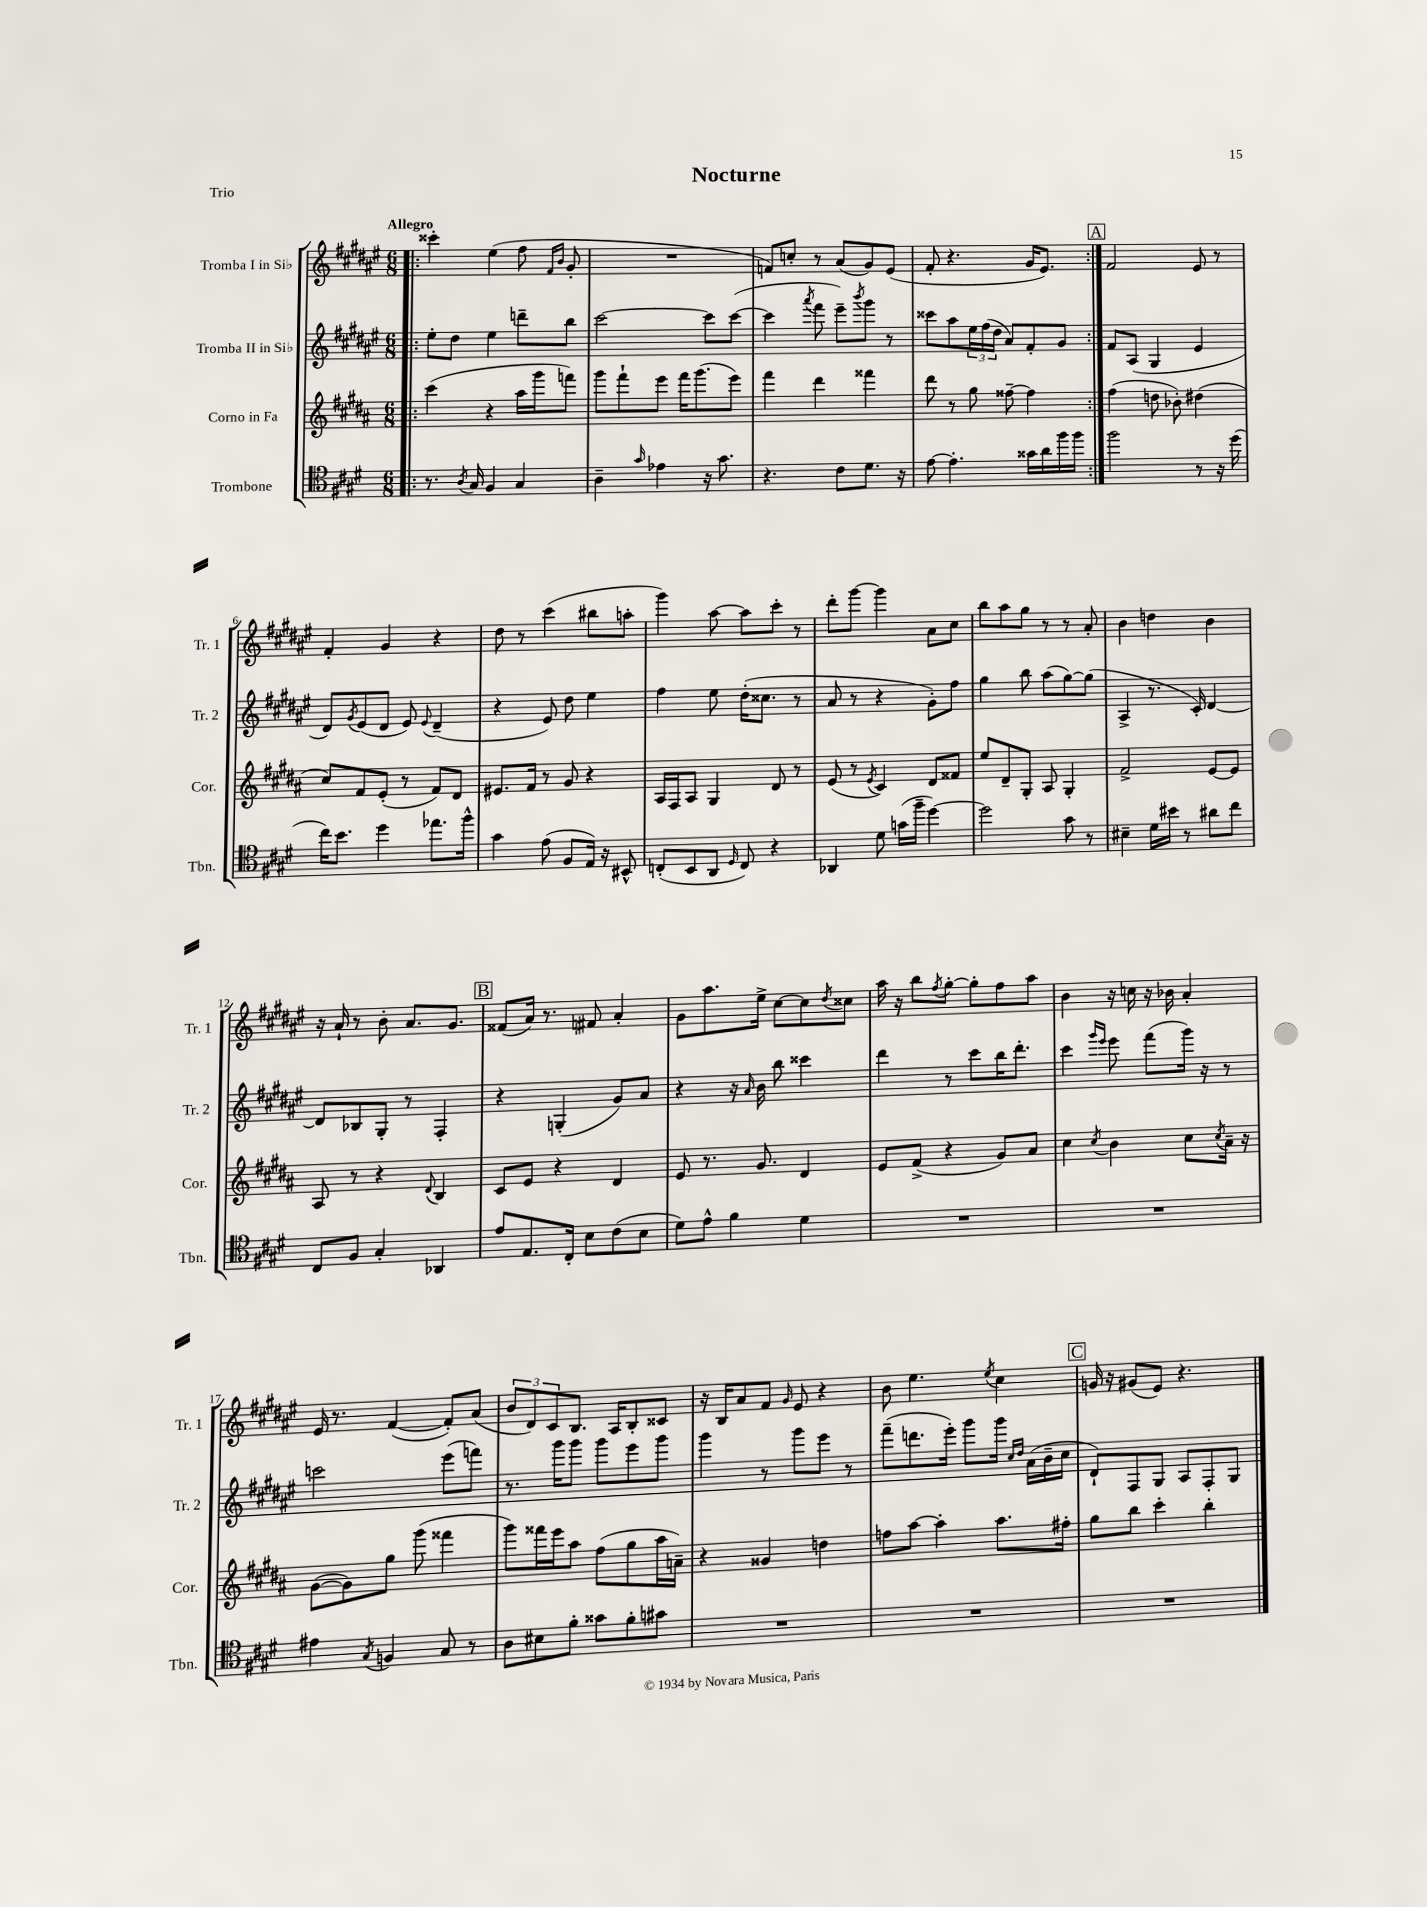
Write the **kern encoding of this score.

**kern	**kern	**kern	**kern
*staff4	*staff3	*staff2	*staff1
*clefC4	*clefG2	*clefG2	*clefG2
*k[f#c#g#d#]	*k[f#c#g#d#a#]	*k[f#c#g#d#a#e#]	*k[f#c#g#d#a#e#]
*M6/8	*M6/8	*M6/8	*M6/8
=!|:	=!|:	=!|:	=!|:
8.r	(4ccc#	8ee#'	4ccc##'
.	.	8dd#	.
8qA	.	.	.
16G#	.	.	.
4F#	4r	4ee#	(4ee#
4G#	16aa#	8ddd~	8ff#
.	16ggg#	.	.
.	.	.	16qqf#
.	.	.	16qqb
.	8fff)	8bb	8g#'
=	=	=	=
4A~	8ggg#	[2ccc#	2.r
.	8fff#`	.	.
16qqg#	.	.	.
4e-	8eee	.	.
.	16fff#	.	.
.	(8.ggg#	.	.
16r	.	8ccc#]	.
8.g#	.	.	.
.	8eee)	([8ccc#	.
=	=	=	=
4.r	4fff#	4ccc#]	8f)
.	.	.	8cc'
.	.	8qaaa#	.
.	4ddd#	8fff#	8r
8c#	.	8eee#~)	(8a#
.	.	8qbbb	.
8.d#	4fff##	8ggg#	8g#)
.	.	8r	(8e#
16r	.	.	.
=	=	=	=
[8e	8ddd#	8ccc##	8f#'
4.e']	8r	8aa#	4.r
.	8gg#	24ee#	.
.	.	(24ff#	.
.	.	24dd#	.
.	[8ff##~	8a#)	.
16g##	4ff##]	8f#'	16g#
16a	.	.	8.e#)
16ff#	.	8g#	.
16ff#	.	.	.
=:|!	=:|!	=:|!	=:|!
2ff#	(4ff#	8f#	2f#
.	.	(8A#	.
.	8dd	4G#	.
.	8b-')	.	.
8r	(4dd#	4e#	8e#
16r	.	.	8r
(16dd#	.	.	.
=	=	=	=
16cc#)	8cc#)	8d#)	4f#'
8.b	.	.	.
.	.	8qg#	.
.	8f#	(8e#	.
4dd#	(8e'	8d#	4g#
.	8r	8e#)	.
.	.	8qqe#	.
8.ee-	8f#)	(4d#~	4r
.	8d#	.	.
16ff#^^	.	.	.
=	=	=	=
4g#	8.e#	4r	8dd#
.	.	.	8r
.	16f#	.	.
(8e	8r	8e#)	(4ccc#
8F#	8g#	8dd#	.
16E)	4r	4ee#	8bb#
16r	.	.	.
8BB#^^	.	.	8aa'
=	=	=	=
(8C'	16A#	4ff#	4ggg#)
.	16F#	.	.
8BB	8A#	.	.
8AA	4G#	8ee#	[8aa#
16qqD#	.	.	.
8C)	.	(16dd#'	8aa#]
.	.	8.cc##	.
4r	8d#	.	8ccc#'
.	8r	8r	8r
=	=	=	=
4AA-	(8e	8a#	8ddd#'
.	8r	8r	[8ggg#
.	8qe	.	.
8d#	4c#)	4r	4ggg#]
(16g	.	.	.
16ff#~	.	.	.
[4dd#)	8d#	8g#')	8a#
.	8f##	8ff#	8cc#
=	=	=	=
2dd#]	8ee	4gg#	8bb
.	8d#~	.	8aa#
.	8G#'	8bb	8gg#
.	8A#	(8aa#	8r
8g#	4G#'	[8gg#)	8r
8r	.	(8gg#]	8a#'
=	=	=	=
4B#~	2f#^	4A#^	4b
16d#	.	8.r	4dd
16b#	.	.	.
8r	.	.	.
.	.	16c#')	.
8a#	[8e	[4d#	4b
8cc#	8e]	.	.
=	=	=	=
8C#	8A#	8d#]	16r
.	.	.	16a#`
8F#	8r	8B-	8r
4G#'	4r	8G#'	8b'
.	.	8r	8.a#
.	8qqd#	.	.
4AA-	4B	4F#'	.
.	.	.	8.g#
=	=	=	=
8e	8c#	4r	(8f##
8.E	8e	.	16a#)
.	.	.	8.r
.	4r	(4G'	.
16C#'	.	.	.
8B	.	.	8f#
(8c#	4d#	8g#)	4a#'
8B	.	8a#	.
=	=	=	=
8d#)	8e	4r	8g#
8e^^	8.r	.	8.aa#
4f#	.	16r	.
.	.	16qqa#	.
.	8.g#	16b	16ee#^
.	.	8bb	[8cc#
4d#	4d#	4ccc##	8cc#]
.	.	.	8qdd#
.	.	.	8cc##
=	=	=	=
2.r	8e	4ddd#	16aa#
.	.	.	16r
.	(8f#^	.	8bb
.	.	.	8qff#
.	4r	8r	[8gg#'
.	.	8ccc#	8gg#']
.	8g#)	16bb	8ff#
.	.	8.ddd#'	.
.	8a#	.	8aa#
=	=	=	=
2.r	4cc#	4ccc#	4b
.	.	16qqggg#	.
.	8qcc#	16qqeee#	.
.	4b	8eee#	16r
.	.	.	16cc
.	.	(8fff#	16r
.	.	.	16b-
.	8cc#	16ggg#)	4a#'
.	.	16r	.
.	8qcc#	.	.
.	16a#~	8r	.
.	16r	.	.
=	=	=	=
4e#	([8g#	2ccc	16e#
.	.	.	8.r
.	8g#])	.	.
8qG#	.	.	.
4F	8gg#	.	([4f#
.	(8ggg#	.	.
8G#	4fff##	(8eee#	8f#'])
8r	.	8fff)	(8a#
=	=	=	=
8A	8ggg#)	8.r	12b
.	.	.	12d#)
8B#	16fff##	.	.
.	.	.	12c#
.	16eee	16ggg#	.
8f#'	8aa#	8ggg#	8.B
8g##	(8ff#	8ggg#	.
.	.	.	16A#
8f#'	8gg#	8eee#	8B'
8g#	16aa#	8ggg#	8c##
.	16a~)	.	.
=	=	=	=
2.r	4r	4ggg#	16r
.	.	.	16B
.	.	.	8a#
.	4g##	8r	8f#
.	.	.	16qqg#
.	.	8ggg#	8e#
.	4dd	8eee#	4r
.	.	8r	.
=	=	=	=
2.r	8ff	(8fff#~	8b
.	[8aa#	8.ddd	4.ee#
.	4aa#']	.	.
.	.	16eee#')	.
.	.	8ggg#	.
.	.	.	8qee#
.	8.aa#	16ggg#	4cc#
.	.	16qqcc#	.
.	.	16qqdd#	.
.	.	(16a#	.
.	.	16b~	.
.	16ff#'	16cc#	.
=	=	=	=
2.r	8gg#	8d#`)	16g
.	.	.	16r
.	8bb	8F#	(8g#
.	4ccc#'	8G#	8e#)
.	.	8A#	4.r
.	4bb'	8F#'	.
.	.	8G#	.
==	==	==	==
*-	*-	*-	*-
